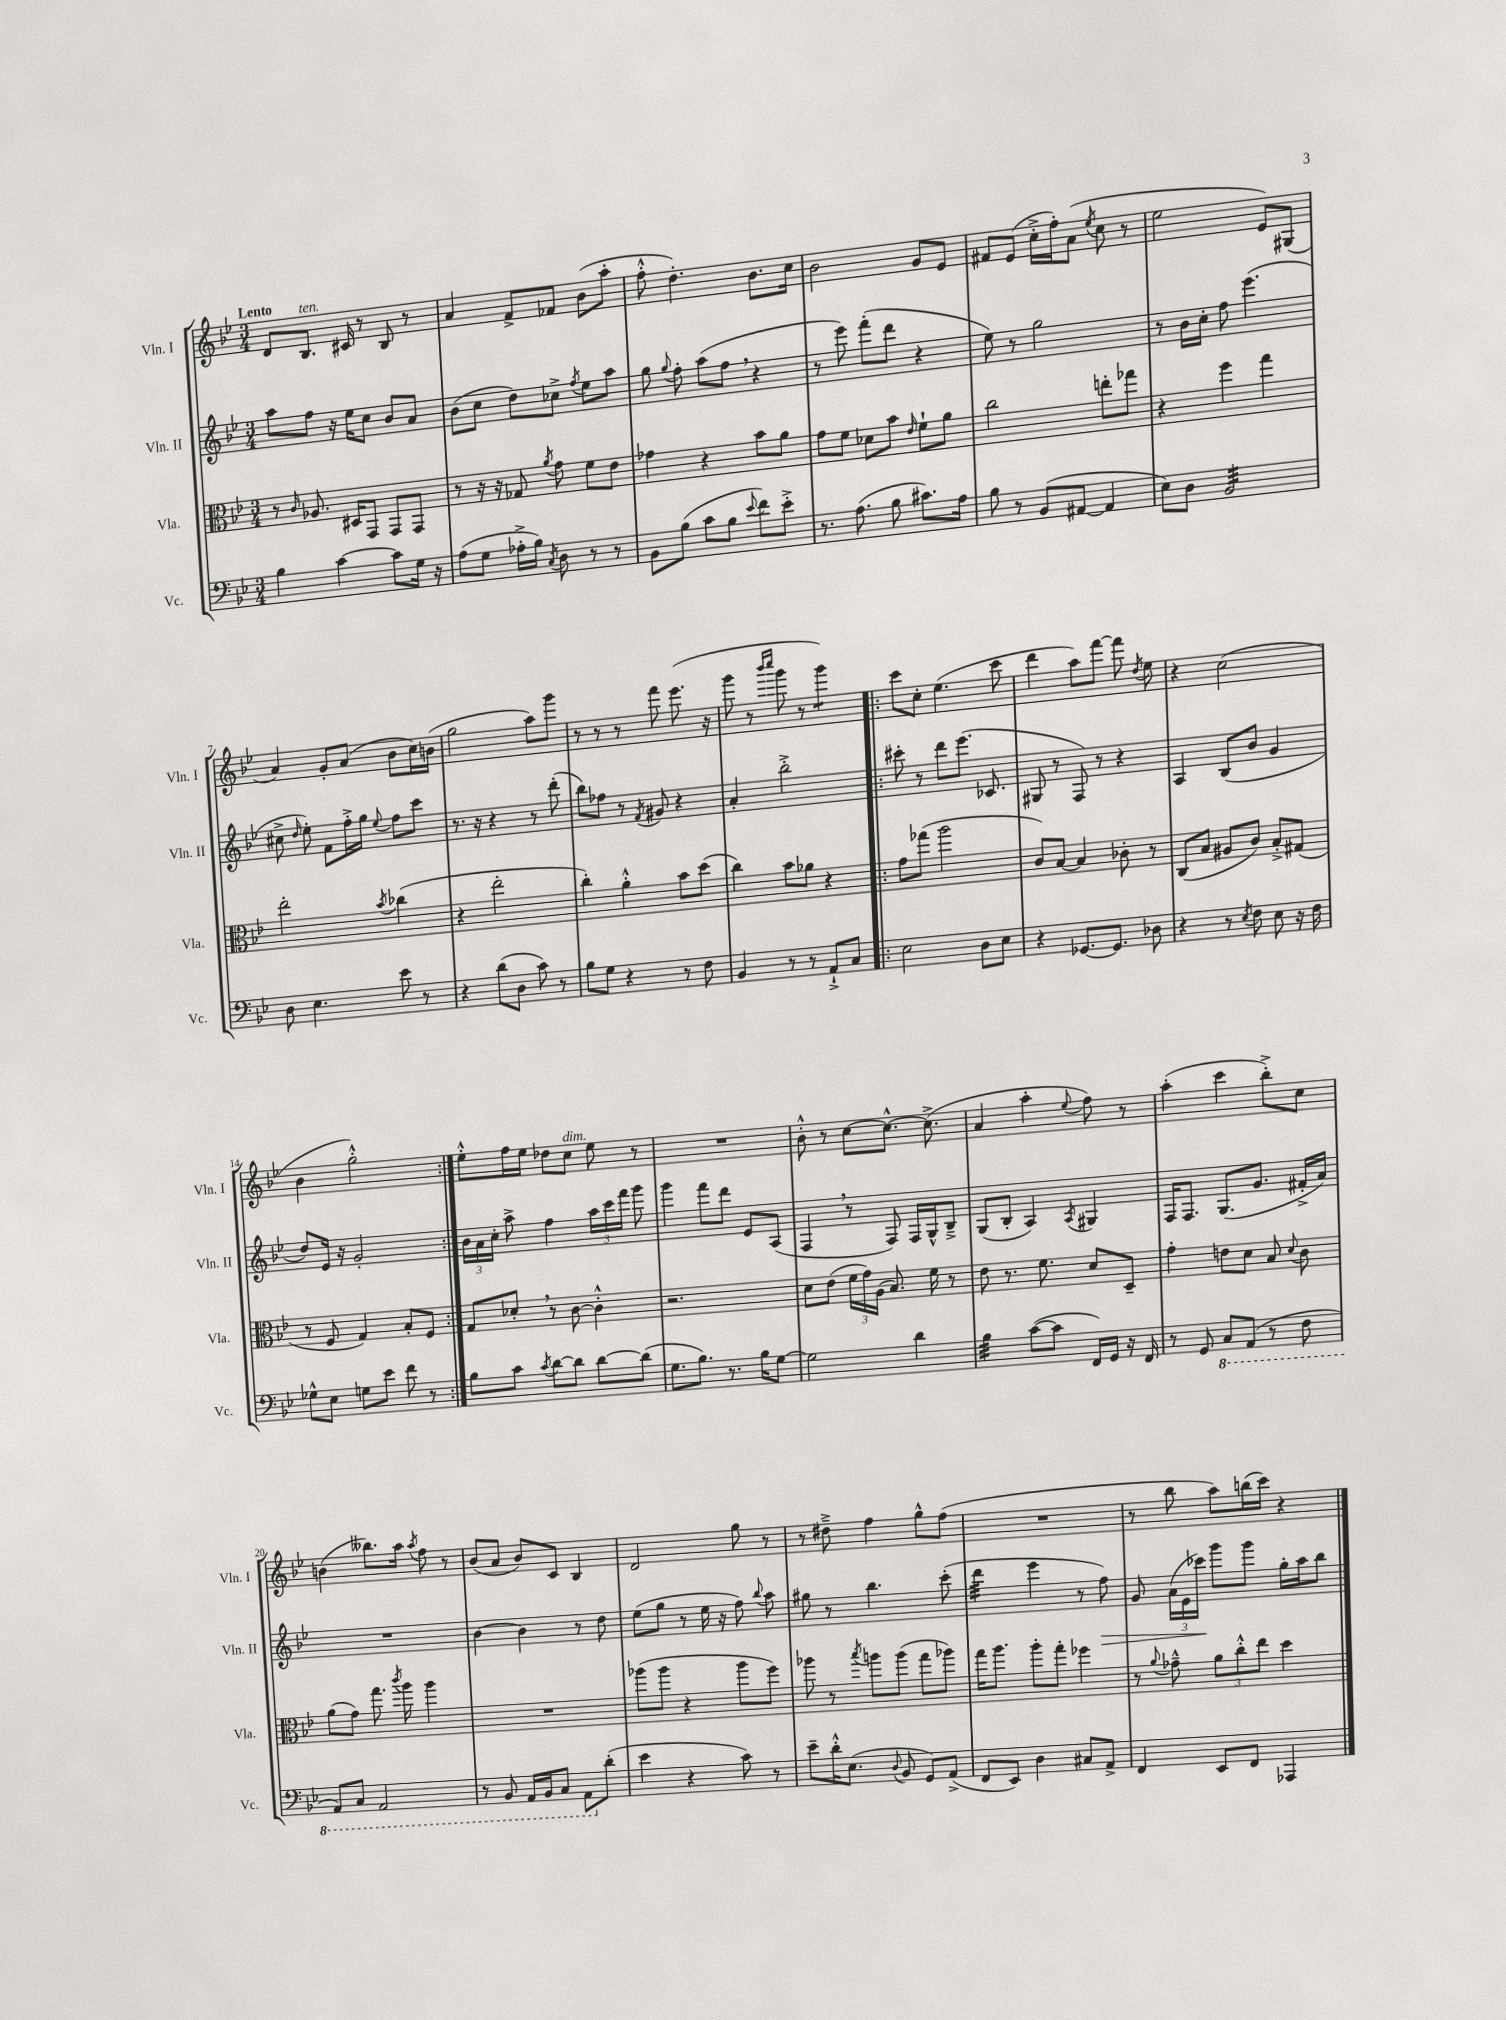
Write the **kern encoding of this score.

**kern	**kern	**kern	**kern
*staff4	*staff3	*staff2	*staff1
*clefF4	*clefC3	*clefG2	*clefG2
*k[b-e-]	*k[b-e-]	*k[b-e-]	*k[b-e-]
*M3/4	*M3/4	*M3/4	*M3/4
4B-\	8r	8aa\L	8d/L
.	16qqc/	.	.
.	8.A-/	8ff\J	8.B-/J
[4c\	.	16r	.
.	16D#/LK	16ee-\LK	16c#/
.	8GG/J	8cc\J	8r
8c\]L	8GG/L	8b-/L	8B-/
16G\Jk	8GG/J	8a/J	8r
16r	.	.	.
=	=	=	=
(8A\L	8r	(8b-\L	4a/
8G\J	16r	8cc\J	.
.	16r	.	.
16A-'^\LL	8G-/	8dd\L)	8f^/L
16B-\JJ)	.	.	.
8qC/	8qa/	.	.
8D\	8g\	8cc-^\J	8f-/J
.	.	8qff/	.
8r	8f\L	8ee-\L	(8b-\L
8r	8e-\J	8aa\J	8aa'\J
=	=	=	=
8BB-\L	4g-\	8gg\	8ff'^^\
.	.	8qqgg/	.
(8B-\J	.	8ff'\	4.dd'\)
8c\L	4r	(8aa\L	.
8B-\J	.	8ff\J	.
8qqe-/	.	.	.
8f\L)	8b-\L	4r	8.b-\L
8e-'^\J	8a\J	.	.
.	.	.	16cc\Jk
=	=	=	=
8.r	8g\L	8r	2b-\
.	8f\J	8eee-\)	.
(8.A\	.	.	.
.	8d-\L	(8fff'\L	.
8B-\	8b-\J	8ddd\J	.
.	16qqe-/	.	.
8.c#\L)	8f`\L	4r	8g/L
.	8a\J	.	8e-/J
16A\Jk	.	.	.
=	=	=	=
8B-\	2cc\	8ee-\)	8f#/L
8r	.	8r	(8e-/J
(8BB-/L	.	2gg\	16cc'^\LL
.	.	.	16ff'\J)
[8AA#/J	.	.	(8a\J
.	.	.	8qee-/
4AA#/]	8ee'\L	.	8cc\
.	8gg-\J	.	8r
=	=	=	=
8E-\L)	4r	8r	2ee-\
8D\J	.	16b-\LL	.
.	.	16cc'\JJ	.
2BB-/	4ff\	8ff\	.
.	.	(4.eee-\	.
.	4gg\	.	8e-/L)
.	.	.	(8G#/J
=	=	=	=
8D\	2ee-'\	8cc#^\	4a/)
.	.	16qqdd/	.
4.E-\	.	8ee-'\)	.
.	.	8f\L	8g'/L
.	.	16ff'^\L	(8a/J
.	.	16gg\JJ	.
.	8qb-/	8qqee-/	.
8e-\	(4cc-\	8ff\L	8b-\L
8r	.	8ccc\J	16cc\L)
.	.	.	(16b\JJ
=	=	=	=
4r	4r	8.r	2gg\
.	.	16r	.
(8d\L	2ee-'\	4r	.
8D\J	.	.	.
8c\)	.	8r	8aa\L)
8r	.	(8ddd'\	8ggg\J
=	=	=	=
8B-\L	4cc'\)	8bb-\L)	8r
8G\J	.	8ff-\J	8r
4r	4a'^^\	8r	8r
.	.	8qf/	.
.	.	8g#/	8fff\
8r	8b-\L	4r	(8.eee-\
8F\	(8dd\J	.	.
.	.	.	16r
=	=	=	=
4BB-/	4cc\)	4a'/	8ggg\
.	.	.	8r
.	.	.	16qqbbb-/LL
.	.	.	16qqcccc/JJ
8r	8b-\L	2bb-'^\	8ggg\
8r	8a-\J	.	8r
8AA`^/L	4r	.	4ggg\)
8C/J	.	.	.
=!|:	=!|:	=!|:	=!|:
2E-\	8g\L	8ccc#'\	8ccc\L
.	(8gg-\J	8r	8cc'\J
.	2aa\	8ddd\L	(4.ee-\
.	.	(8.eee-\J	.
8D\L	.	.	.
.	.	8.c-/	.
8E-\J	.	.	8ccc\
=	=	=	=
4r	8c/L)	8G#/	4ddd\
.	[8B-/J	8r	.
[8.GG-/L	4B-/]	8F/)	8aa\L)
.	.	8r	[8fff\J
8.GG-/]J	.	.	.
.	8c-'\	4r	8fff\]
.	.	.	8qdd/
8D-\	8r	.	8ee-\
=	=	=	=
4r	(8C/L	4A/	4r
.	8B-/J	.	.
8r	8A#/L	(8B-/L	(2cc\
8qE-/	.	.	.
8F\	8c/J)	8b-/J	.
8E-\	8B-'^/L	4g/	.
16r	(8G#/J	.	.
16F\	.	.	.
=	=	=	=
8G-^^\L	8r	8dd/L)	4b-\
8E-\J	8F/	16e-/Jk	.
.	.	16r	.
8G\L	4G/)	2g'/	2gg'^^\)
8e-\J	.	.	.
8f\	8B-'/L	.	.
8r	8F/J	.	.
=:|!	=:|!	=:|!	=:|!
8B-\L	8G/L	24b-\LL	8ee-'^^\L
.	.	24a\	.
.	.	24cc'\JJ	.
8c\J	8d-'/J	8aa^\	16ff\L
.	.	.	16ee-\JJ
8qc/	.	.	.
[8d\L	8r	4ff\	8dd-\L
8d\]J	[8c\	.	8cc\J
[8d\L	4c'^^\]	24aa\LL	8ee-\
.	.	24ccc\	.
.	.	24fff\JJ	.
(8d\]J	.	8ggg\	8r
=	=	=	=
8.G\L	2.r	4ggg\	2.r
8.B-\J)	.	.	.
.	.	8fff\L	.
8.r	.	8ddd\J	.
.	.	8e-/L	.
16B-\LK	.	.	.
[8G\J	.	(8A/J	.
=	=	=	=
2G\]	8d\L	4F/	8b-'^^\
.	(8e-\J	.	8r
.	24f\LL	8r	[8cc\L
.	24g\)	.	.
.	(24A\JJ	.	.
.	8.B-/)	8F/)	8.cc^^\_J
4d\	.	16F/LL	.
.	16f\	16G^^/J	(8.cc^\]
.	8r	8B-~^/J	.
=	=	=	=
4B-\	8e-\	(8G/L	4a/
.	8.r	8B-'/J	.
([8c\L	.	4A/)	4aa'\
.	8.f\	.	.
8c\]J	.	.	.
.	.	8qA/	8qqee-/
16FF/LL)	8d/L	4G#/	8ff\)
16GG/JJ	.	.	.
16r	8D~/J	.	8r
16FF/	.	.	.
=	=	=	=
8r	4g'\	16F/LK	(4aa'\
.	.	8.F/J	.
8GG/	.	.	.
8CC/L	8e\L	(8.G/L	4ccc\
(8AAA/J	8d\J	.	.
.	.	8.g/J	.
8r	8B-/	.	8bb-'^\L)
.	8qqd/	.	.
8FF\	8c\	16f#'^/LL	8cc\J
.	.	16a/JJ)	.
=	=	=	=
8AAA/L)	(8a\L	2.r	(4b\
8CC/J	8g\J)	.	.
2AAA/	8.gg\	.	8.bb--\L)
.	8qccc/	.	.
.	16aa\	.	16aa\Jk
.	.	.	8qaa/
.	4aa\	.	8ff\
.	.	.	8r
=	=	=	=
8r	2.r	[4b-\	(8b-/L
8BBB-/	.	.	8a/J
16AAA/LL	.	4b-\]	8b-/L)
16BBB-/J	.	.	.
8CC/J	.	.	8c/J
8AAA\L	.	8r	4B-/
(8d'\J	.	8dd\	.
=	=	=	=
4e-\	(8aa-\L	(8ee-\L	2d/
.	8aa-\J	8gg\J	.
4r	4r	8r	.
.	.	16ee-\	.
.	.	16r	.
8c\)	8aa-\L	8ff\)	8gg\
.	.	8qqbb-/	.
8r	8ff\J)	8aa\	8r
=	=	=	=
8e-~\L	8aa-\	8gg#\	8r
16d'^^\K	8r	8r	8dd#~^\
(8.E-\J	.	.	.
.	8qbb-/	.	.
.	8aa\L	4.bb-\	4ff\
8qqD/	.	.	.
8BB-/	(8aa\J	.	.
8GG/L)	8gg\L	.	8gg^^\L
(8AA^/J	8aa-\J)	(8ccc'\	(8ff\J
=	=	=	=
8FF/L	16gg\LK	4ddd\	2.r
.	8.aa\J	.	.
8EE-/J)	.	.	.
4D\	8aa'\L	4eee-\	.
.	8gg'\J	.	.
8C#/L	4ff-\	8r	.
8AA^/J	.	8ff\)	.
=	=	=	=
4FF/	8r	8g/	8r
.	8qqa/	.	.
.	8g-~^^\	(24a\LL	8bb-\
.	.	24e-\	.
.	.	24ccc-\JJ)	.
8EE-/L	12a\L	8ggg\L	8aa\L)
.	12cc'^^\	.	.
8FF/J	.	8ggg\J	(16bb\L
.	12ee-\J	.	.
.	.	.	16ccc\JJ)
4AAA-/	4dd\	16gg'\LL	4r
.	.	16aa\J	.
.	.	8bb-\J	.
==	==	==	==
*-	*-	*-	*-
